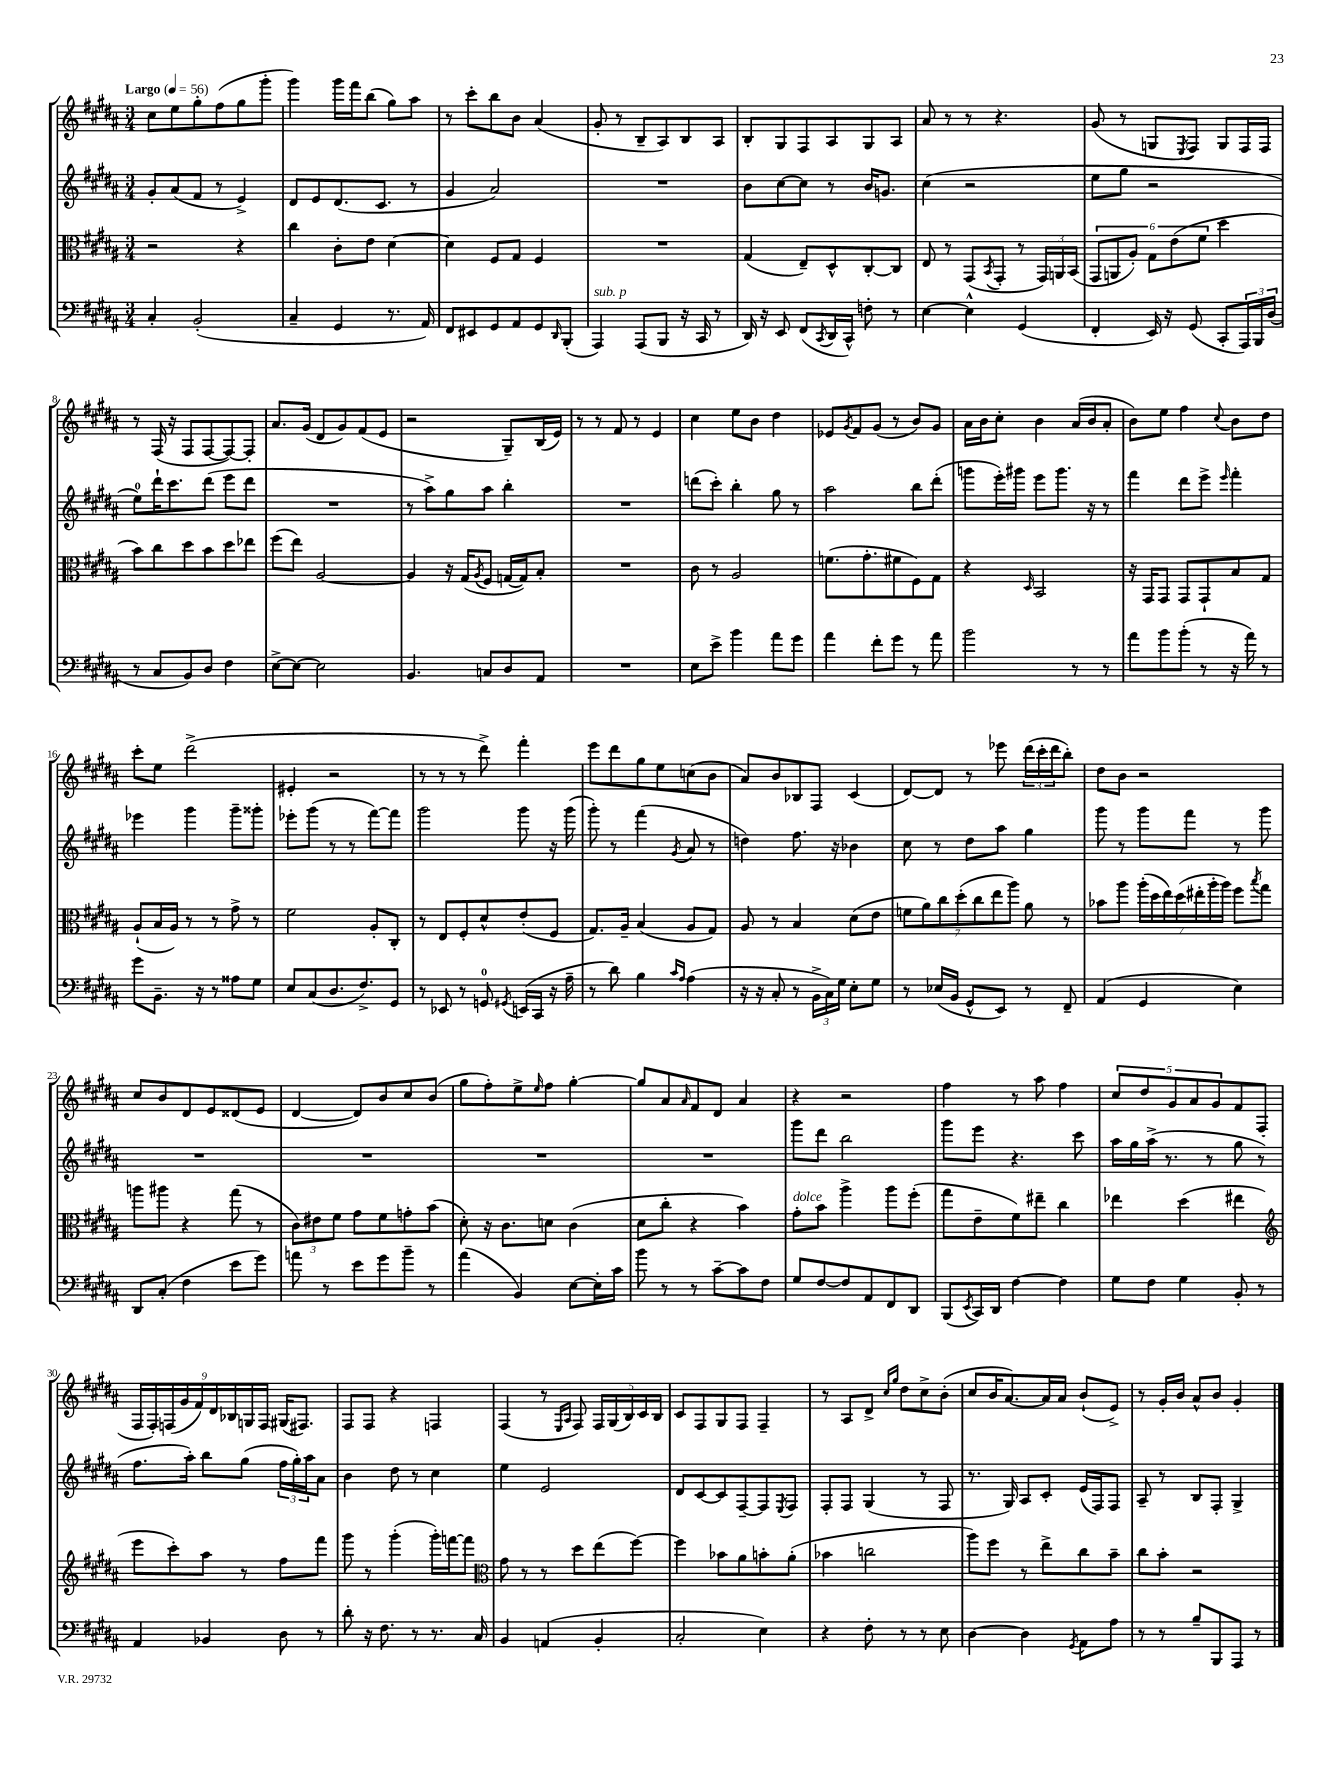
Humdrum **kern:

**kern	**kern	**kern	**kern
*staff4	*staff3	*staff2	*staff1
*clefF4	*clefC3	*clefG2	*clefG2
*k[f#c#g#d#a#]	*k[f#c#g#d#a#]	*k[f#c#g#d#a#]	*k[f#c#g#d#a#]
*M3/4	*M3/4	*M3/4	*M3/4
*MM56	*MM56	*MM56	*MM56
4C#'	2r	8g#'	8cc#
.	.	(8a#	8ee
(2BB'	.	8f#	8gg#'
.	.	8r	(8ff#
.	4r	4e^)	8gg#
.	.	.	8ggg#'
=	=	=	=
4C#~	4cc#	8d#	4ggg#)
.	.	8e	.
4GG#	8c#'	(8.d#	16ggg#
.	.	.	16fff#
.	8e	.	(8bb
.	.	8.c#	.
8.r	[4d#	.	8gg#)
.	.	8r	8aa#
16AA#)	.	.	.
=	=	=	=
8FF#	4d#]	4g#	8r
8EE#	.	.	8ccc#'
8GG#	8F#	2a#)	8bb
8AA#	8G#	.	8b
8GG#	4F#	.	(4a#
16qqDD#	.	.	.
(8BBB'	.	.	.
=	=	=	=
4AAA#)	2.r	2.r	8g#'
.	.	.	8r
(8AAA#	.	.	8B~
8BBB	.	.	8A#)
16r	.	.	8B
16CC#	.	.	.
8r	.	.	8A#
=	=	=	=
16DD#)	(4G#	8b	8B'
16r	.	.	.
8EE	.	[8cc#	8G#
(8FF#	8E~)	8cc#]	8F#
8qCC#	.	.	.
16DD#	8D#^^	8r	8A#
16CC#^^)	.	.	.
8F'	[8C#'	16b	8G#
.	.	8.g	.
8r	8C#]	.	8A#
=	=	=	=
[4E	8E	(4cc#	8a#
.	8r	.	8r
4E^^]	(8GG#	2r	8r
.	8qBB	.	.
.	8GG#'	.	4.r
(4GG#	8r	.	.
.	24GG#)	.	.
.	24AA	.	.
.	(24BB	.	.
=	=	=	=
4FF#'	12GG#	8ee	(8g#
.	12AA	.	.
.	.	8gg#	8r
.	12A#')	.	.
16EE)	12G#	2r	8G
16r	.	.	.
.	(12e	.	.
.	.	.	8qE
(8GG#	.	.	8F#)
.	12f#	.	.
8CC#'	4dd#	.	8G
24AAA#)	.	.	16F#
24BBB	.	.	.
.	.	.	16F#
(24D#	.	.	.
=	=	=	=
8r	8b)	8ee)	8r
8C#	8cc#	16ddd#`	(16F#
.	.	8.ccc#	16r
8BB)	8dd#	.	8F#
8D#	8b	(8ddd#	[8F#
4F#	8dd#	8eee	8F#_)
.	8ee-	8ddd#	8F#']
=	=	=	=
[8E^	(8ff#	2.r	8.a#
8E_	8ee)	.	.
.	.	.	(16g#
2E]	[2A#	.	8d#
.	.	.	8g#)
.	.	.	(8f#
.	.	.	8e
=	=	=	=
4.BB	4A#]	8r	2r
.	.	8aa#^)	.
.	16r	8gg#	.
.	(16G#	.	.
.	8qA#	.	.
8C	8F#	8aa#	.
8D#	[16G	4bb'	8G#~)
.	16G])	.	.
8AA#	8B'	.	(16B
.	.	.	16e)
=	=	=	=
2.r	2.r	2.r	8r
.	.	.	8r
.	.	.	8f#
.	.	.	8r
.	.	.	4e
=	=	=	=
8E	8c#	(8ddd	4cc#
8e^	8r	8ccc#')	.
4b	2A#	4bb'	8ee
.	.	.	8b
8a#	.	8gg#	4dd#
8g#	.	8r	.
=	=	=	=
4a#	(8.f	2aa#	8e-
.	.	.	8qg#
.	.	.	8f#
.	8.g#'	.	.
8f#'	.	.	(8g#
8g#	8f#	.	8r
8r	8F#)	8bb	8b)
8a#	8G#	(8ddd#'	8g#
=	=	=	=
2b	4r	8ggg	16a#
.	.	.	16b
.	.	16eee')	8cc#'
.	.	16ggg#	.
.	16qqD#	.	.
.	2BB	8eee	4b
.	.	8.ggg#	.
8r	.	.	(16a#
.	.	16r	16b
8r	.	8r	8a#'
=	=	=	=
8a#	16r	4fff#	8b)
.	16GG#	.	.
8b	8GG#	.	8ee
(8b'	8GG#	8ddd#	4ff#
8r	8GG#`	8eee^	.
.	.	16qqeee	8qqcc#
16r	8B	4fff#'	8b
16a#)	.	.	.
8r	8G#	.	8dd#
=	=	=	=
8g#	(8A#`	4eee-	8ccc#'
8.BB~	16B	.	8ee
.	16A#)	.	.
.	8r	4ggg#	(2ddd#^
16r	.	.	.
8r	8r	.	.
8A##	8g#^	8ggg#~	.
8G#	8r	8ggg##'	.
=	=	=	=
8E	2f#	8eee-'	4e#'
(8C#	.	(8ggg#	.
8.D#	.	8r	2r
.	.	8r	.
8.F#^)	.	.	.
.	8A#'	[8fff#)	.
8GG#	8C#'	8fff#]	.
=	=	=	=
8r	8r	2ggg#	8r
8EE-	8E	.	8r
8r	8F#'	.	8r
8GG	8d#^^	.	8ddd#^)
8qGG#	.	.	.
(16EE	(8e'	8ggg#	4fff#'
16CC#	.	.	.
16r	8F#	16r	.
16A#~	.	(16ggg#	.
=	=	=	=
8r	8.G#)	8ggg#')	8eee
8d#)	.	8r	8ddd#
.	16A#~	.	.
4B	(4B	(4fff#	8gg#
.	.	.	8ee
16qqc#	.	.	.
16qqA#	.	8qg#	.
(4A#	8A#	8a#	(8cc
.	8G#)	8r	8b
=	=	=	=
16r	8A#	4dd)	8a#)
16r	.	.	.
8C#'	8r	.	8b
8r	4B	8.ff#	8B-
24BB^	.	.	8F#
24C#)	.	.	.
.	.	16r	.
24G#	.	.	.
8E'	(8d#	4b-	(4c#
8G#	8e	.	.
=	=	=	=
8r	14f	8cc#	[8d#)
.	14a#)	.	.
(16E-	.	8r	8d#]
.	14cc#	.	.
16BB	.	.	.
.	(14dd#'	.	.
8GG#^^	.	8dd#	8r
.	14cc#	.	.
.	14ee	.	.
8EE)	.	8aa#	8eee-
.	14aa#)	.	.
8r	8a#	4gg#	(24ddd#
.	.	.	24ccc#'
.	.	.	24ddd#
8FF#~	8r	.	8bb')
=	=	=	=
(4AA#	8b-	8ggg#	8dd#
.	8aa#	8r	8b
4GG#	(28aa#'	8ggg#	2r
.	28dd#	.	.
.	28ee)	.	.
.	(28dd#	.	.
.	.	8fff#	.
.	28ee#'	.	.
.	28aa#'	.	.
.	28aa#)	.	.
4E)	8ff#	8r	.
.	8qbb	.	.
.	8gg#	8ggg#	.
=	=	=	=
8DD#	8aa	2.r	8cc#
(8C#'	8aa#	.	8b
4F#	4r	.	8d#
.	.	.	8e
8e	(8gg#	.	(8d##
8g#)	8r	.	8e
=	=	=	=
8a	12c#)	2.r	[4d#
.	12e#	.	.
8r	.	.	.
.	12f#	.	.
8e	8g#	.	8d#])
8g#	8f#	.	8b
8b~	8g'	.	8cc#
8r	(8b	.	(8b
=	=	=	=
(4a#	8d#')	2.r	8gg#
.	16r	.	8ff#')
.	8.c#	.	.
4BB)	.	.	8ee^
.	.	.	16qqee
.	8d	.	8ff#
[8E	(4c#	.	[4gg#'
16E']	.	.	.
16c#	.	.	.
=	=	=	=
8b	8d#	2.r	8gg#]
8r	8cc#'	.	8a#
.	.	.	16qqa#
8r	4r	.	8f#
[8c#~	.	.	8d#
8c#]	4b)	.	4a#
8F#	.	.	.
=	=	=	=
8G#	8g#'	8ggg#	4r
[8F#	8b	8ddd#	.
8F#]	4aa#^	2bb	2r
8AA#	.	.	.
8FF#	8aa#	.	.
8DD#	(8ff#'	.	.
=	=	=	=
(8BBB	8gg#	8ggg#	4ff#
8qEE	.	.	.
16CC#)	8e~	8eee	.
16DD#	.	.	.
[4F#	8f#)	4.r	8r
.	8ee#~	.	8aa#
4F#]	4cc#	.	4ff#
.	.	8ccc#	.
=	=	=	=
8G#	4ee-	16aa#	10cc#
.	.	16gg#	.
.	.	.	10dd#
8F#	.	(16aa#^	.
.	.	8.r	.
.	.	.	10g#
4G#	(4dd#	.	.
.	.	.	10a#
.	.	8r	.
.	.	.	10g#
8BB'	4ee#	8gg#	8f#
8r	.	8r	(8F#
=	=	=	=
*	*clefG2	*	*
4AA#	8eee	8.ff#	18F#
.	.	.	18F#')
.	.	.	(18F
.	8ccc#')	.	.
.	.	.	18g#
.	.	16aa#')	.
.	.	.	18f#)
4BB-	8aa#	8bb	.
.	.	.	18d#
.	.	.	18B-
.	8r	(8gg#	.
.	.	.	18G
.	.	.	18F
8D#	8ff#	24ff#	(16G#
.	.	24gg#')	.
.	.	.	8.F#)
.	.	24aa#	.
8r	8fff#	8a#	.
=	=	=	=
8d#'	8ggg#	4b	8F#
16r	8r	.	8F#
8.F#	.	.	.
.	(4ggg#'	8dd#	4r
8r	.	8r	.
8.r	16ggg#')	4cc#	4F
.	[16fff	.	.
.	8fff]	.	.
16C#	.	.	.
=	=	=	=
*	*clefC3	*	*
4BB	8g#	4ee	(4F#
.	8r	.	.
(4AA	8r	2e	8r
.	.	.	16qqE
.	.	.	16qqA#
.	8dd#	.	8F#)
4BB'	(8ee	.	20F#
.	.	.	(20G#
.	.	.	20B)
.	[8ff#)	.	.
.	.	.	20c#
.	.	.	20B
=	=	=	=
2C#'	4ff#]	8d#	8c#
.	.	[8c#	8F#
.	8b-	8c#]	8G#
.	8a#	[8F#~	8F#
4E)	8b'	8F#]	4F#~
.	.	8qE	.
.	(8a#'	8F#	.
=	=	=	=
4r	4b-	8F#'	8r
.	.	8F#	8A#
8F#'	2cc	(4G#	8d#^
.	.	.	16qqcc#
.	.	.	16qqgg#
8r	.	.	8dd#
8r	.	8r	8cc#^
8E	.	8F#	(8b'
=	=	=	=
[4D#	8aa#)	8.r	8cc#
.	8ff#	.	16b
.	.	16G#)	[8.a#)
4D#]	8r	8A#	.
.	8ee^	8c#'	16a#]
.	.	.	16a#
8qGG#	.	.	.
8AA#	8cc#	(16e	(8b`
.	.	16F#)	.
8A#	8b~	8F#	8e^)
=	=	=	=
8r	8cc#	8A#~	8r
8r	8b'	8r	16g#'
.	.	.	16b
8B~	2r	8B	8a#^^
8BBB	.	8F#'	8b
8AAA#	.	4G#^	4g#'
8r	.	.	.
==	==	==	==
*-	*-	*-	*-
